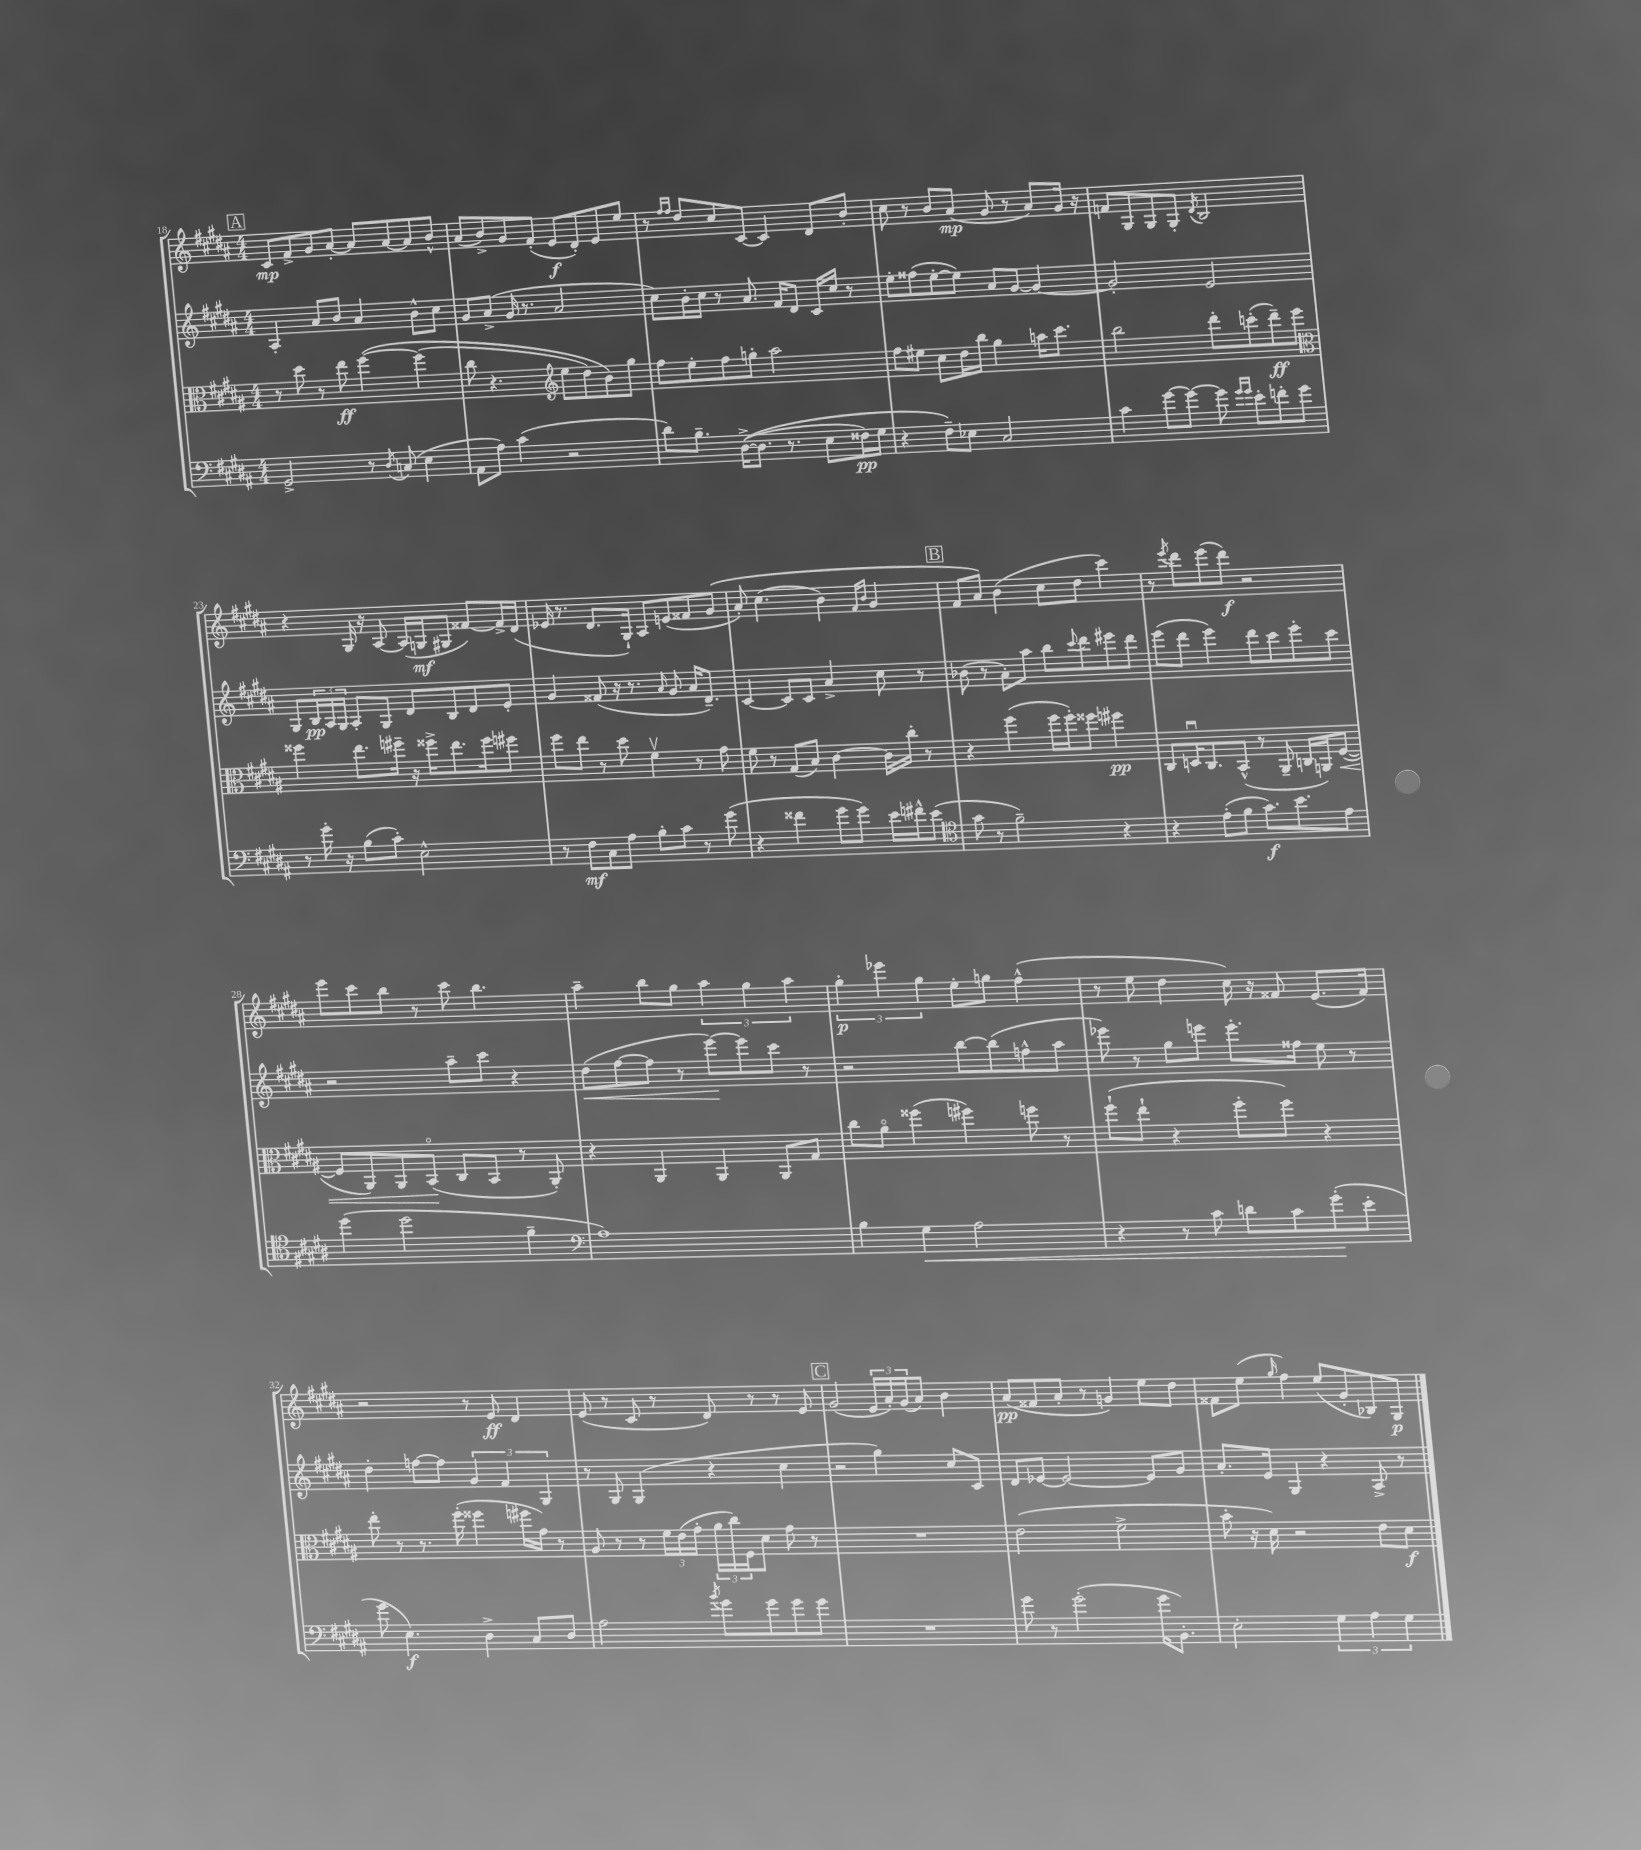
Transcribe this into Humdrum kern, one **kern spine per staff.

**kern	**kern	**kern	**kern
*staff4	*staff3	*staff2	*staff1
*clefF4	*clefC3	*clefG2	*clefG2
*k[f#c#g#d#a#]	*k[f#c#g#d#a#]	*k[f#c#g#d#a#]	*k[f#c#g#d#a#]
*M4/4	*M4/4	*M4/4	*M4/4
2GG#^	8r	4A#'	8c#
.	8dd#	.	8f#^
.	8r	8a#	8g#
.	8ee	8b	[8a#'
8r	&([4ff#	4a#	8a#]
8qD#	.	.	.
(8C	.	.	[8a#
4E	(4ff#]	8b^^	8a#]
.	.	8cc#	8b^^
=	=	=	=
8AA#	8cc#	8g#	(8a#
8A#)	4.r	(8a#^	8b^)
(4c#	.	16g#	8g#
.	.	8.r	.
.	.	.	(8f#'
*	*clefG2	*	*
2r	8ee	2a#	8e
.	8dd#)	.	8d#')
.	8b&)	.	8e
.	8gg#	.	8ee
=	=	=	=
8d#)	8ff#	8cc#)	8r
.	.	.	16qqff#
.	.	.	16qqff#
8.B~	8ee'	16b'	8dd#
.	.	16cc#	.
.	8ff#	8r	8cc#
&(([16D#^	.	.	.
8.D#]	8gg'	8.a#	[8c#
.	2aa#	.	4c#]
8.r	.	16f#	.
.	.	8d#	.
8E	.	16c#	8d#
.	.	16cc#	.
16F##)	.	8r	8b'
16G#	.	.	.
=	=	=	=
4r	8ff#	8ee'	8cc#
.	8ee#	(8ff##	8r
8F#~&)	8cc#	[8ee'	8b
8E-	16dd#	8ee])	(8a#
.	16bb	.	.
2C#	4gg#	8a#	8g#
.	.	[8g#	8r
.	16aa	4g#_	8a#)
.	8.ccc#	.	.
.	.	.	16g#
.	.	.	16r
=	=	=	=
4c#	2bb	2g#']	8f
.	.	.	8G#
[8g#	.	.	8G#
8g#_	.	.	8G#'
.	.	.	8qd#
8g#]	8ddd#'	2e	2B
16qqg#	.	.	.
16qqg#	.	.	.
8e'	(8ccc'	.	.
8f'	8ddd#~)	.	.
8g#	8eee	.	.
=	=	=	=
*	*clefC3	*	*
8r	4ff##	8G#	4r
16g#'	.	24B	.
.	.	24A#	.
16r	.	.	.
.	.	24G#	.
(8B	8.ee	8A#'	16G#
.	.	.	16r
8c#')	.	8G#	[8A#
.	16ff#~	.	.
2E^^	16r	8d#	(16A#]
.	16ff##^	.	16G
.	8.ee	8B	8G#
.	.	8d#	[8f##)
.	16ff##	.	.
.	8ff#	8e'	16f##^]
.	.	.	(16d#
=	=	=	=
8r	8ff#	4g#	16e-
.	.	.	8.r
8F#	8ee	.	.
8C#	8r	(8f##	8.d#
8A#	8dd#	16r	.
.	.	8.r	16G#`)
8B'	4f#v	.	8A#
.	.	16qqa#	.
8c#	.	8g#	(8e
8r	8r	16a#	8f##
.	.	8.d#~)	.
(8g#	8g#	.	&(8g#
=	=	=	=
4r	8f#	[4c#	8a#')
.	8r	.	(4.cc#
4f##	(8G#	8c#]	.
.	8B)	8c#	.
8g#	[4c#	4a#^	4b)
8g#)	.	.	.
.	.	.	16qqf#
.	.	.	16qqb
16e	16c#]	8cc#	4g#
16f#^^	16cc#'	.	.
(8e	8r	8r	.
=	=	=	=
*clefC4	*	*	*
8g#	4r	(8b-	8f#
8r	.	8r	8a#&)
2f#~)	(4ff#	8a#')	(4b
.	.	8aa#	.
.	16ff#	8bb	8cc#
.	16ff#')	.	.
.	.	8qqccc#	.
.	8ff##	8ddd#	8dd#
4r	4ff#	8eee#	4ccc#)
.	.	8ddd#	.
=	=	=	=
4r	8C#	(8eee	8r
.	.	.	8qeee
.	16Du	8ddd#	8ddd#
.	8.C#	.	.
(8e'	.	4eee)	(8eee
8f#	(8BB^^	.	8ddd#)
8.g#)	8r	8ddd#	2r
.	8AA#~	8ccc#	.
8.b	.	.	.
.	16C	8eee'	.
.	16AA)	.	.
8e	([8F#	8ccc#	.
=	=	=	=
(4dd#	8F#]	2r	8eee
.	8AA#)	.	8ccc#
2dd#	8AA#	.	8bb
.	(8BBo	.	8r
.	8C#	8aa#~	8ccc#
.	8BB	8ccc#	4.bb
4f#~	8r	4r	.
.	8AA#')	.	.
=	=	=	=
*clefF4	*	*	*
1A#)	4r	(8dd#	4aa#~
.	.	[8ff#	.
.	4AA#	8ff#]	8bb
.	.	8r	8gg#
.	4AA#	[8eee)	6aa#
.	.	8eee]	.
.	.	.	6gg#
.	8AA#	8ccc#	.
.	.	.	6aa#
.	8G#	8r	.
=	=	=	=
4B	8cc#	2r	6gg#'
.	8a#o	.	.
.	.	.	6eee-
4G#	(4ff##	.	.
.	.	.	6gg#
2A#	4ff#)	[8bb	8ee'
.	.	(8bb]	8gg
.	8ff	8ff^^	(4ff#^^
.	8r	8aa#	.
=	=	=	=
4r	(8ff#`	8eee-)	8r
.	8ee`	8r	8ee
8r	4r	8gg#	4dd#
8c#	.	8eee	.
8d	8ff#'	8.eee'	16cc#)
.	.	.	16r
8c#	8ff#)	.	8f##
.	.	16ff##	.
(8g#'	4r	8ee	(8.e
8e'	.	8r	.
.	.	.	16f##)
=	=	=	=
8g#	8ee'	4dd#'	2r
4.E)	8r	.	.
.	8.r	[8ff	.
.	.	8ff]	.
.	(16ff#'	.	.
4D#^	4ff##	6g#	8r
.	.	.	8e
.	.	6f#	.
8C#	16ff#	.	4d#
.	16g#)	.	.
.	.	6G#	.
8D#	8r	.	.
=	=	=	=
2A#	8A#	8r	(8e
.	8r	8G#	8r
.	8r	(4G#	8c#
.	24f#	.	8r
.	(24e	.	.
.	24g#'	.	.
8qb	.	.	.
8g#	24a#	4r	8d#)
.	24cc#)	.	.
.	24F#	.	.
8g#	8d#	.	8r
8g#	8g#	4cc#	8r
8g#	8r	.	8e
=	=	=	=
1r	1r	2r	(2g#
.	.	4gg#)	24e
.	.	.	24a#')
.	.	.	(24g#
.	.	.	8a#)
.	.	8cc#	4b
.	.	8c#	.
=	=	=	=
8g#	(2e	8d#	(8a#
8r	.	[8e-	8f##
(2g#'	.	2e-_	8a#'
.	.	.	8r
.	2f#^	.	4g)
16g#	.	8e-]	8ee
8.BB')	.	.	.
.	.	8g#	8dd#
=	=	=	=
2E'	8b'	8.a#'	8f##
.	16r	.	(8ee
.	16d#)	16e	.
.	.	.	16qqgg#
.	2r	4G#	4ff#)
6G#	.	4r	(8ee
.	.	.	8g#'
6A#	.	.	.
.	8e	8A#^	8B-)
6G#	.	.	.
.	8d#	8r	8G#
==	==	==	==
*-	*-	*-	*-
